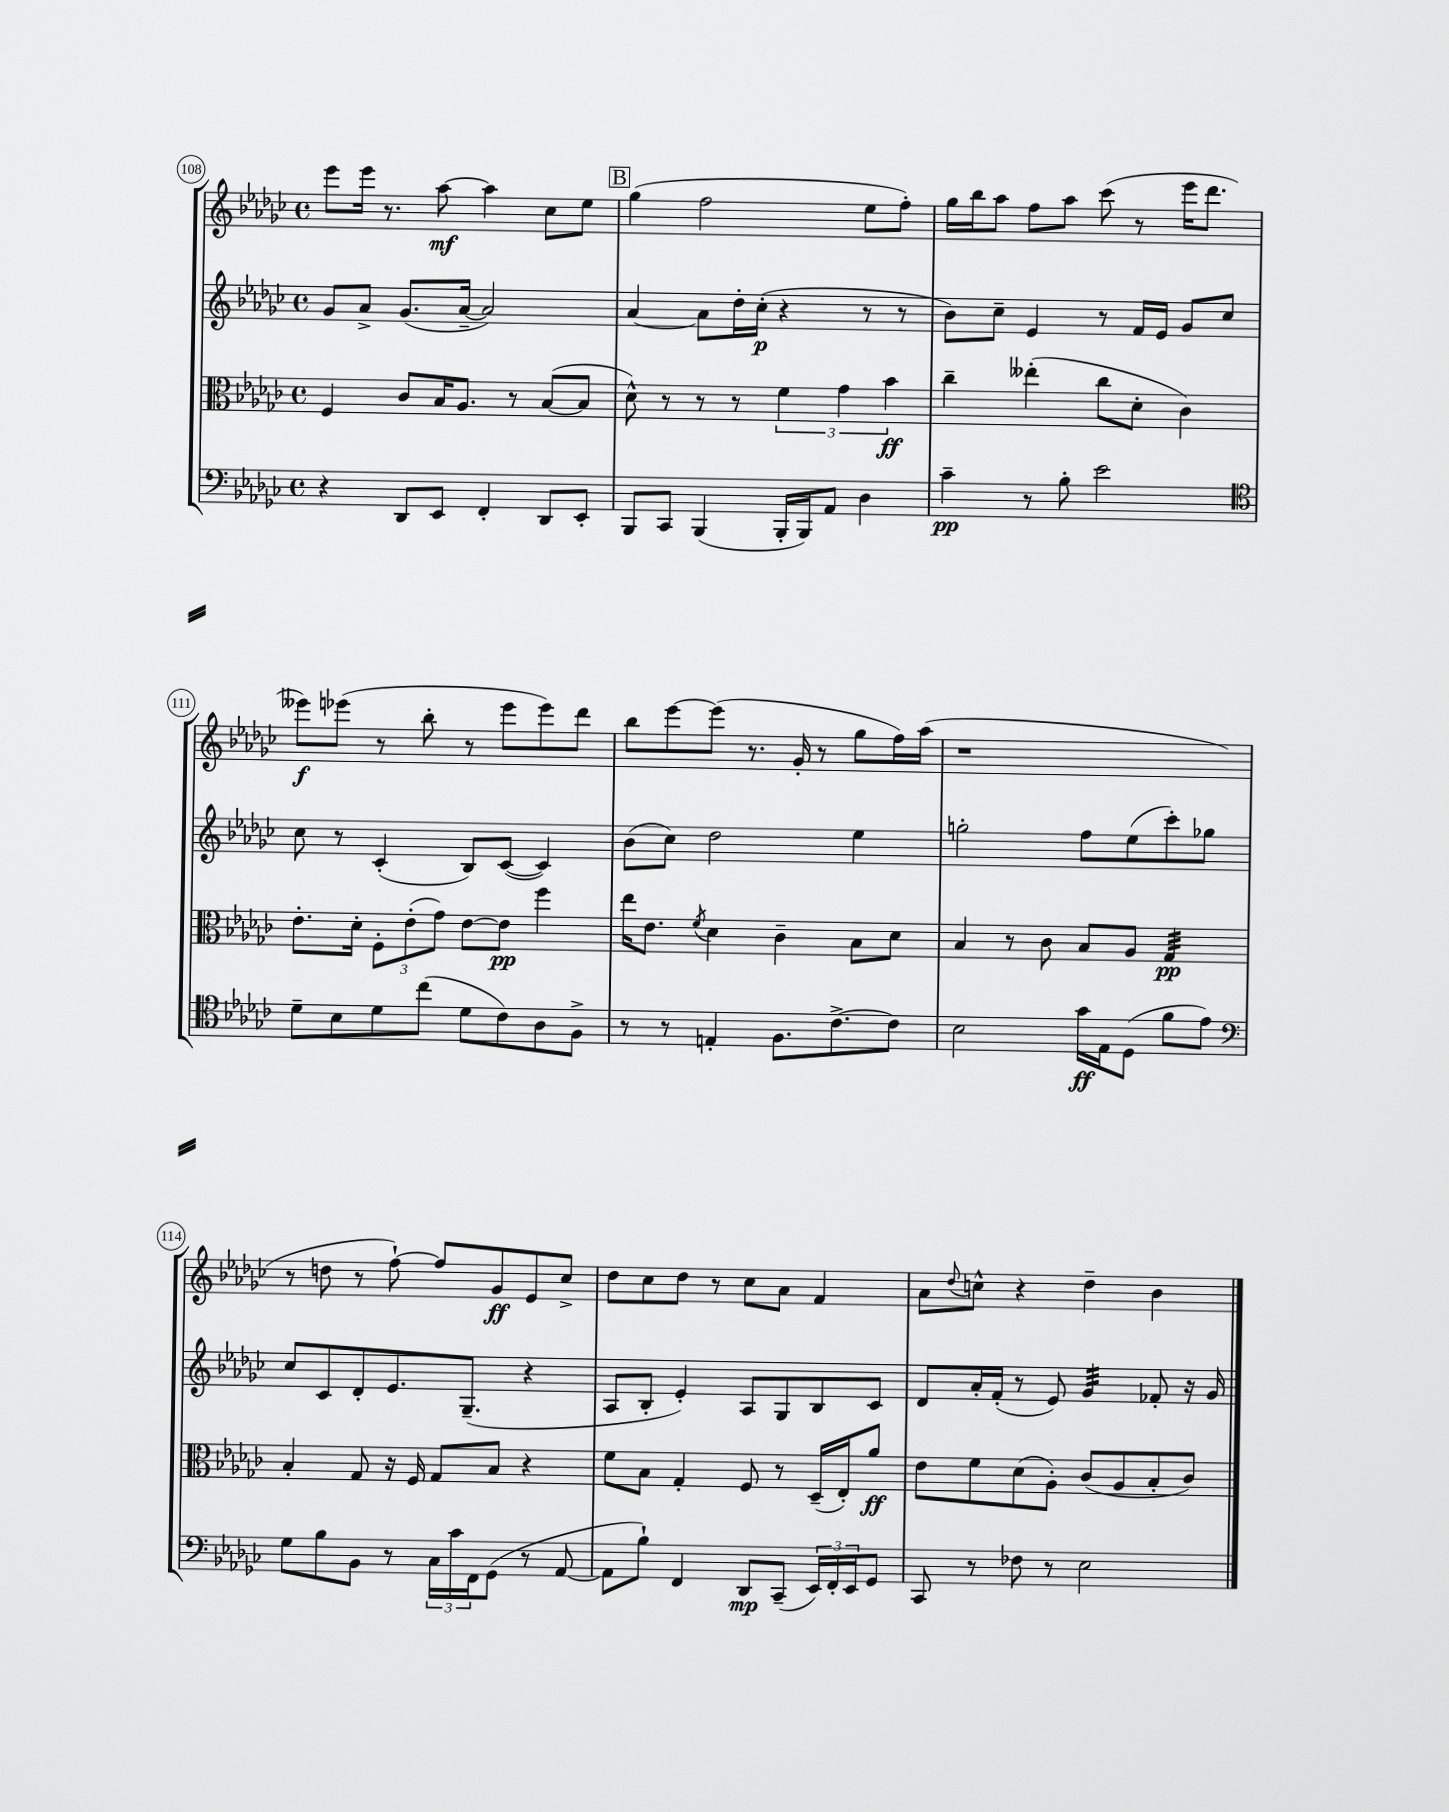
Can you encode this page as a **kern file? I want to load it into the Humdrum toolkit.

**kern	**kern	**kern	**kern
*staff4	*staff3	*staff2	*staff1
*clefF4	*clefC3	*clefG2	*clefG2
*k[b-e-a-d-g-c-]	*k[b-e-a-d-g-c-]	*k[b-e-a-d-g-c-]	*k[b-e-a-d-g-c-]
*M4/4	*M4/4	*M4/4	*M4/4
*met(c)	*met(c)	*met(c)	*met(c)
4r	4F	8g-	8eee-
.	.	8a-^	16eee-
.	.	.	8.r
8DD-	8c-	(8.g-	.
8EE-	16B-	.	[8aa-
.	8.A-	[16a-~	.
4FF'	.	2a-])	4aa-]
.	8r	.	.
8DD-	([8B-	.	8cc-
8EE-'	8B-]	.	8ee-
=	=	=	=
8BBB-	8d-^^)	[4a-	(4gg-
8CC-	8r	.	.
(4BBB-	8r	8a-]	2ff
.	8r	16dd-'	.
.	.	(16cc-'	.
16BBB-'	6f	4r	.
16BBB-)	.	.	.
8AA-	.	.	.
.	6g-	.	.
4D-	.	8r	8ee-
.	6b-	.	.
.	.	8r	8ff')
=	=	=	=
4c-~	4cc-~	8b-)	16gg-
.	.	.	16bb-
.	.	8cc-~	8aa-
8r	(4ee--'	4e-	8ff
8B-'	.	.	8aa-
2e-	8cc-	8r	(8ccc-
.	8d-'	16f	8r
.	.	16e-	.
.	4c-)	8g-	16eee-
.	.	.	8.ddd-
.	.	8cc-	.
=	=	=	=
*clefC4	*	*	*
8d-~	8.e-'	8cc-	8eee--)
8B-	.	8r	(8eee-
.	16d-'	.	.
8d-	12F'	(4c-'	8r
.	(12e-'	.	.
(8cc-	.	.	8bb-'
.	12g-)	.	.
8d-	[8e-	8B-)	8r
8c-)	8e-]	([8c-	8eee-
8A-	4ff	4c-])	8eee-)
8F^	.	.	8ddd-
=	=	=	=
8r	16ee-	(8b-	8bb-
.	8.e-	.	.
8r	.	8cc-)	[8eee-
.	8qf	.	.
4E'	4d-	2dd-	(8eee-]
.	.	.	8.r
8.F	4c-~	.	.
.	.	.	16g-'
.	.	.	8r
[8.c-^	.	.	.
.	8B-	4ee-	8gg-
8c-]	8d-	.	16ff)
.	.	.	(16aa-
=	=	=	=
2B-	4B-	2gg'	1r
.	8r	.	.
.	8c-	.	.
16g-	8B-	8ff	.
16E-	.	.	.
(8D-	8A-	(8ee-	.
8f	4G-	8ccc-')	.
8e-)	.	8gg-	.
=	=	=	=
*clefF4	*	*	*
8G-	4B-'	8cc-	8r
8B-	.	8c-	8dd
8BB-	8G-	8d-'	8r
8r	16r	8.e-	[8ff`)
.	16F	.	.
24C-	8G-	.	8ff]
24c-	.	.	.
.	.	(8.G-~	.
24FF	.	.	.
(8GG-	8B-	.	8g-
8r	4r	4r	8e-
[8AA-	.	.	8cc-^
=	=	=	=
8AA-]	8f	8A-	8dd-
8B-`)	8B-	8B-'	8cc-
4FF	4G-'	4e-')	8dd-
.	.	.	8r
8DD-	8F	8A-	8cc-
(8CC-~	8r	8G-	8a-
24EE-)	(16D-~	8B-	4f
24FF'	.	.	.
.	16E-')	.	.
24EE-	.	.	.
8GG-	8a-	8c-	.
=	=	=	=
8CC-	8e-	8d-	8a-
.	.	.	8qqdd-
8r	8f	16a-'	8cc^^
.	.	(16f'	.
8F-	(8d-	8r	4r
8r	8A-')	8e-)	.
2E-	(8c-	4g-	4dd-~
.	8A-	.	.
.	8B-'	8f-'	4b-
.	8c-)	16r	.
.	.	16g-	.
==	==	==	==
*-	*-	*-	*-
